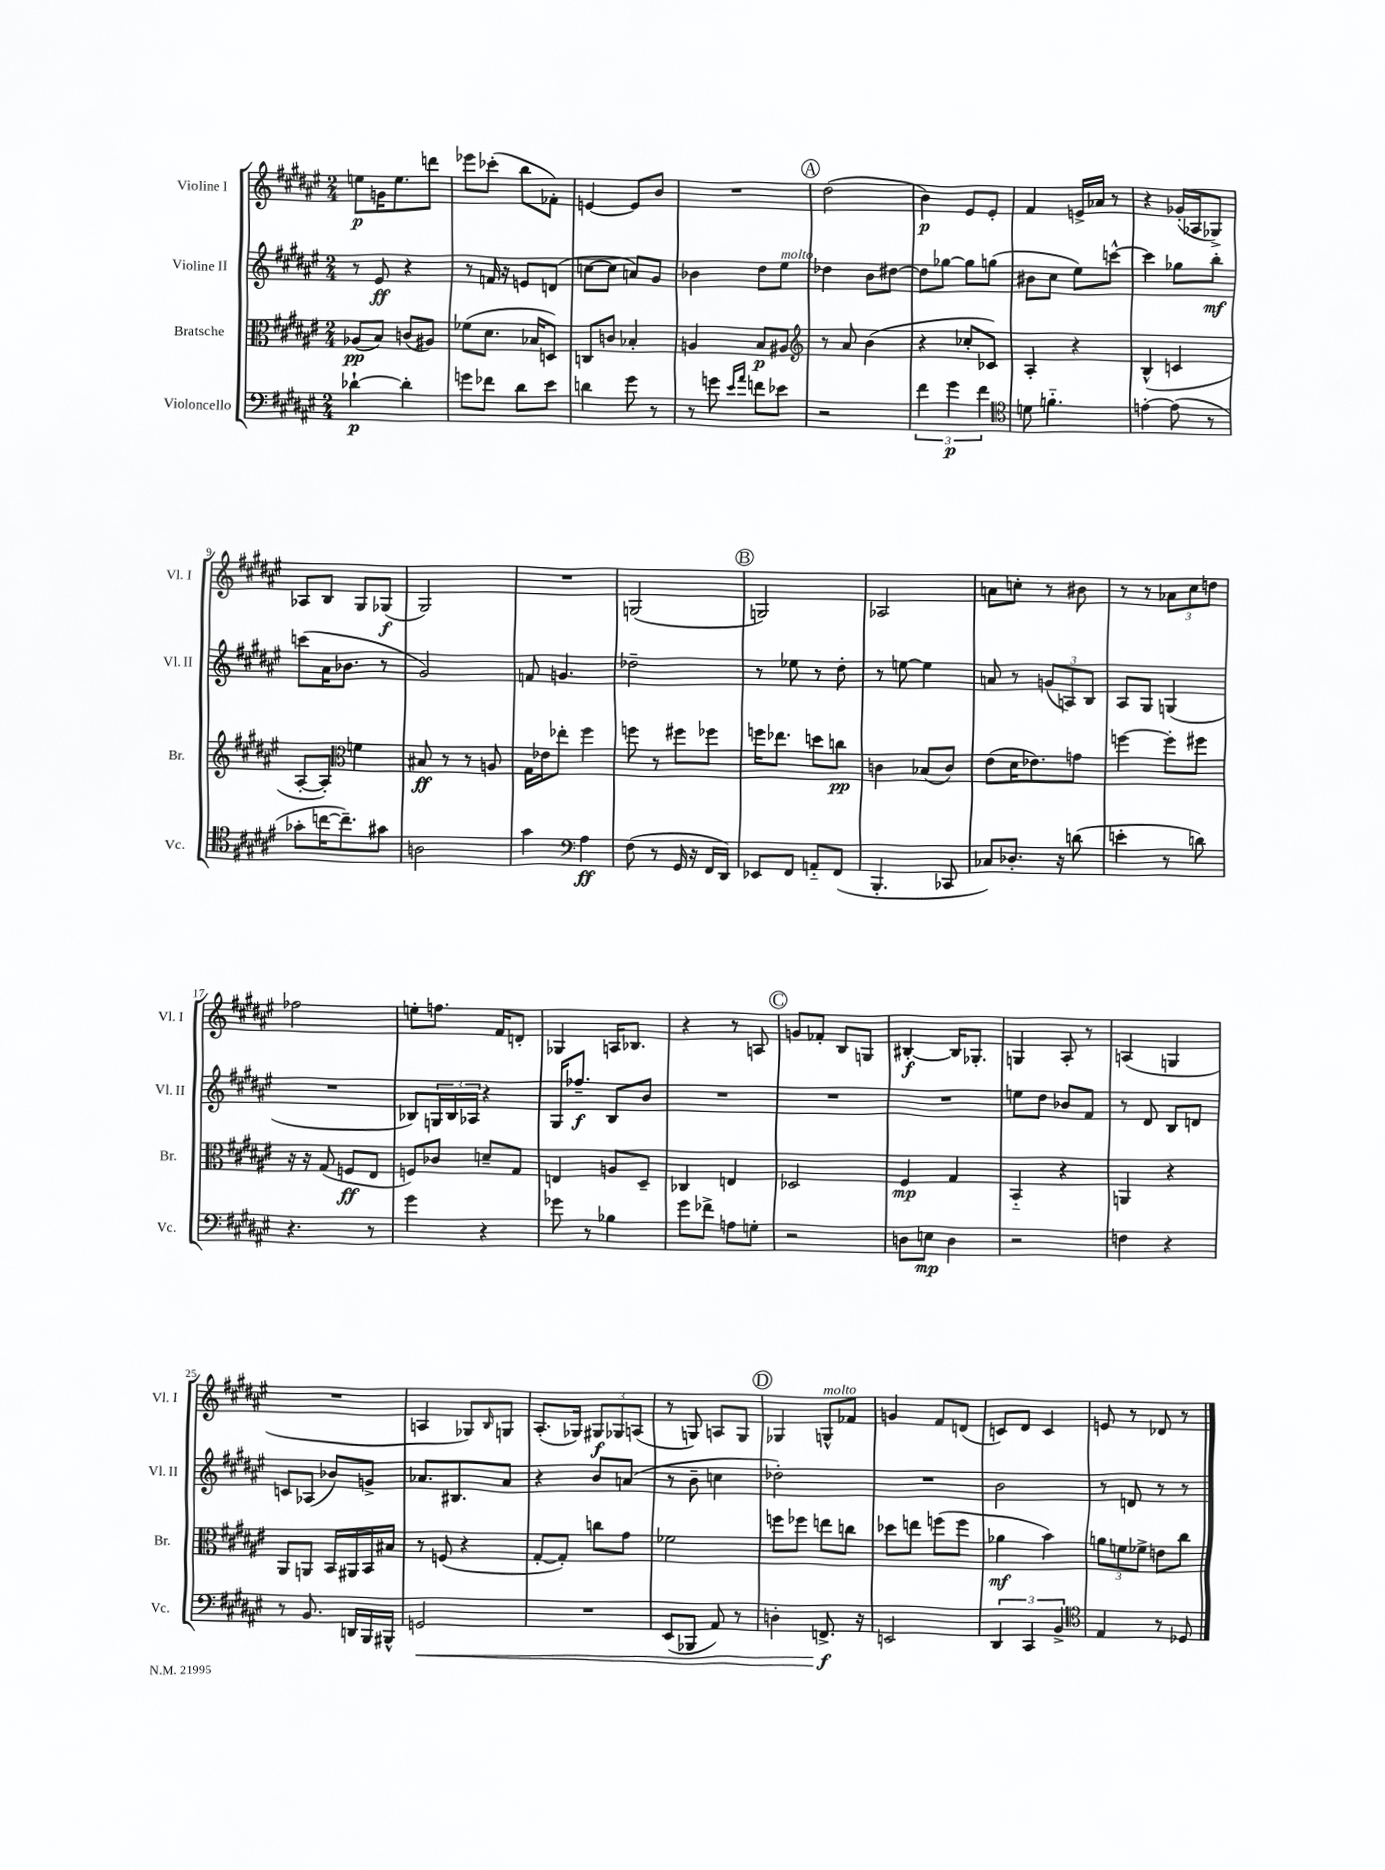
<<
\new StaffGroup <<
\new Staff = "s0" \with { instrumentName = "Violine I" shortInstrumentName = "Vl. I" } {
    \clef treble \key fis \major \numericTimeSignature \time 2/4
    e''8\p g'16 e''8. d'''8 |
    ees'''8 ces'''8-.( b''8 fes'8-.) |
    e'4~ e'8 b'8 |
    R2 |
    \mark \markup { \circle "A" } dis''2( |
    b'4\p) eis'8 eis'8-. |
    fis'4 e'16-> aes'16 r8 |
    r4 ges'16-.( aes16 ges8->) |
    aes8 b8 gis8 ges8\f( |
    gis2) |
    R2 |
    g2( |
    \mark \markup { \circle "B" } g2) |
    aes2 |
    a'8 c''8-. r8 bis'8 |
    r8 r8 \tuplet 3/2 { aes'8 cis''8 d''8 } |
    fes''2 |
    e''8-. f''8. fis'16 d'8-. |
    ges4 a16 bes8. |
    r4 r8 a8 |
    \mark \markup { \circle "C" } g'8 fes'8-. b8 g8 |
    bis4~-.\f bis16 ges8.-. |
    g4 ais8-. r8 |
    a4( g4 |
    R2 |
    a4 ges8) \grace { b16 } g8 |
    ais8.-.( ges16) \tuplet 3/2 { gis8\f ges8 a8( } |
    r8 g8) a8 g8 |
    \mark \markup { \circle "D" } ges4 g8-^^\markup { \italic "molto" } fes'8 |
    g'4 fis'8 d'8( |
    c'8) dis'8 c'4 |
    e'8 r8 des'8 r8 \bar "|." |
}
\new Staff = "s1" \with { instrumentName = "Violine II" shortInstrumentName = "Vl. II" } {
    \clef treble \key fis \major \numericTimeSignature \time 2/4
    r8 eis'8\ff r4 |
    r8 f'16 r16 e'8 d'8( |
    c''8~ c''8 a'8) gis'8 |
    bes'4 dis''8 eis''8^\markup { \italic "molto" } |
    \mark \markup { \circle "A" } des''4 b'8 dis''8~ |
    dis''8 ges''8~ ges''8 g''8( |
    bis'8 cis''8 eis''8) c'''8~-^ |
    c'''4 ges''8 b''8-.\mf |
    c'''8( ais'16 bes'8. r8 |
    gis'2) |
    f'8 g'4. |
    des''2-- |
    \mark \markup { \circle "B" } r8 ees''8 r8 dis''8-. |
    r8 e''8~ e''4 |
    a'8 r8 \tuplet 3/2 { g'8( a8) b8 } |
    ais8 gis8 g4( |
    R2 |
    bes8) \tuplet 3/2 { g16 bes16 aes16 } r4 |
    gis16 fes''8.--\f b8 b'8 |
    R2 |
    \mark \markup { \circle "C" } R2 |
    R2 |
    e''8 dis''8 bes'8 fis'8 |
    r8 dis'8 b8 d'8 |
    c'8 aes8( bes'8) g'8-> |
    aes'8. bis8. aes'8 |
    r4 b'8 a'8( |
    r8 b'8-- c''4 |
    \mark \markup { \circle "D" } des''2-.) |
    R2 |
    b'2 |
    r8 d'8 r8 r8 \bar "|." |
}
\new Staff = "s2" \with { instrumentName = "Bratsche" shortInstrumentName = "Br." } {
    \clef alto \key fis \major \numericTimeSignature \time 2/4
    aes8\pp( b8) c'8( ais8) |
    fes'8( dis'8. bes16 d8) |
    c8 c'8 bes4-. |
    a4 b8\p ais8 |
    \mark \markup { \circle "A" } \clef treble r8 ais'8 b'4( |
    r4 ces''8-. ces'8) |
    ais4-. r4 |
    b4-^( c'4 |
    ais8~-. ais8-.) \clef alto f'4 |
    bis8\ff r8 r8 a8 |
    gis16 ees'16 ees''8-. fis''4 |
    f''8 r8 fis''8 fes''8 |
    \mark \markup { \circle "B" } f''16 ees''8. d''8 c''8\pp |
    c'4 bes8( c'8) |
    eis'8( dis'16 ees'8.) g'8 |
    f''4~ f''8-. fis''8 |
    r16 r16 gis8( f8\ff eis8 |
    f8) ces'8 d'8-- gis8 |
    e4 a8 dis8-- |
    ces4 e4 |
    \mark \markup { \circle "C" } des2 |
    fis4\mp gis4 |
    b,4-_ r4 |
    a,4 r4 |
    ais,8 a,8 b,16 ais,16 b,16 bis16 |
    r8 f8( r4 |
    gis8~-. gis8-.) c''8 gis'8 |
    fes'2 |
    \mark \markup { \circle "D" } f''8 fes''8 e''8 c''8 |
    des''8 e''8 f''8( f''8 |
    aes'4\mf b'4) |
    \tuplet 3/2 { a'8 f'8 fes'8-> } e'8 cis''8 \bar "|." |
}
\new Staff = "s3" \with { instrumentName = "Violoncello" shortInstrumentName = "Vc." } {
    \clef bass \key fis \major \numericTimeSignature \time 2/4
    des'4~-!\p des'4-. |
    g'8 fes'8 dis'8 eis'8 |
    d'4 gis'8 r8 |
    r8 g'8 \grace { eis'16 ais'16 } f'8 ees'8 |
    \mark \markup { \circle "A" } r2 |
    \tuplet 3/2 { fis'4 gis'4\p fis'4 } |
    \clef tenor d'8 f'4.-_ |
    e'4~-. e'8( r8 |
    ges'8-. c''16~ c''8.--) gis'8 |
    a2 |
    gis'4 \clef bass ais4\ff |
    fis8( r8 gis,16 r16 fis,16 dis,16) |
    \mark \markup { \circle "B" } ees,8 fis,8 a,8-_ fis,8( |
    b,,4.-. ces,8 |
    ces8) des8.-. r16 d'8( |
    e'4-. r8 d'8) |
    r4. r8 |
    gis'4 r4 |
    ges'8 r8 bes4 |
    gis'8 fes'8-> a8 g8-. |
    \mark \markup { \circle "C" } r2 |
    d8 e8\mp d4 |
    r2 |
    f4 r4 |
    r8 b,8. d,16 b,,16 bis,,16-^ |
    g,2\< |
    R2 |
    eis,8( bes,,8 ais,8) r8 |
    \mark \markup { \circle "D" } d4-. f,8.->\f\! r16 |
    e,2 |
    \tuplet 3/2 { dis,4 cis,4 b,4-> } |
    \clef tenor eis4 r8 des8 \bar "|." |
}
>>
>>
